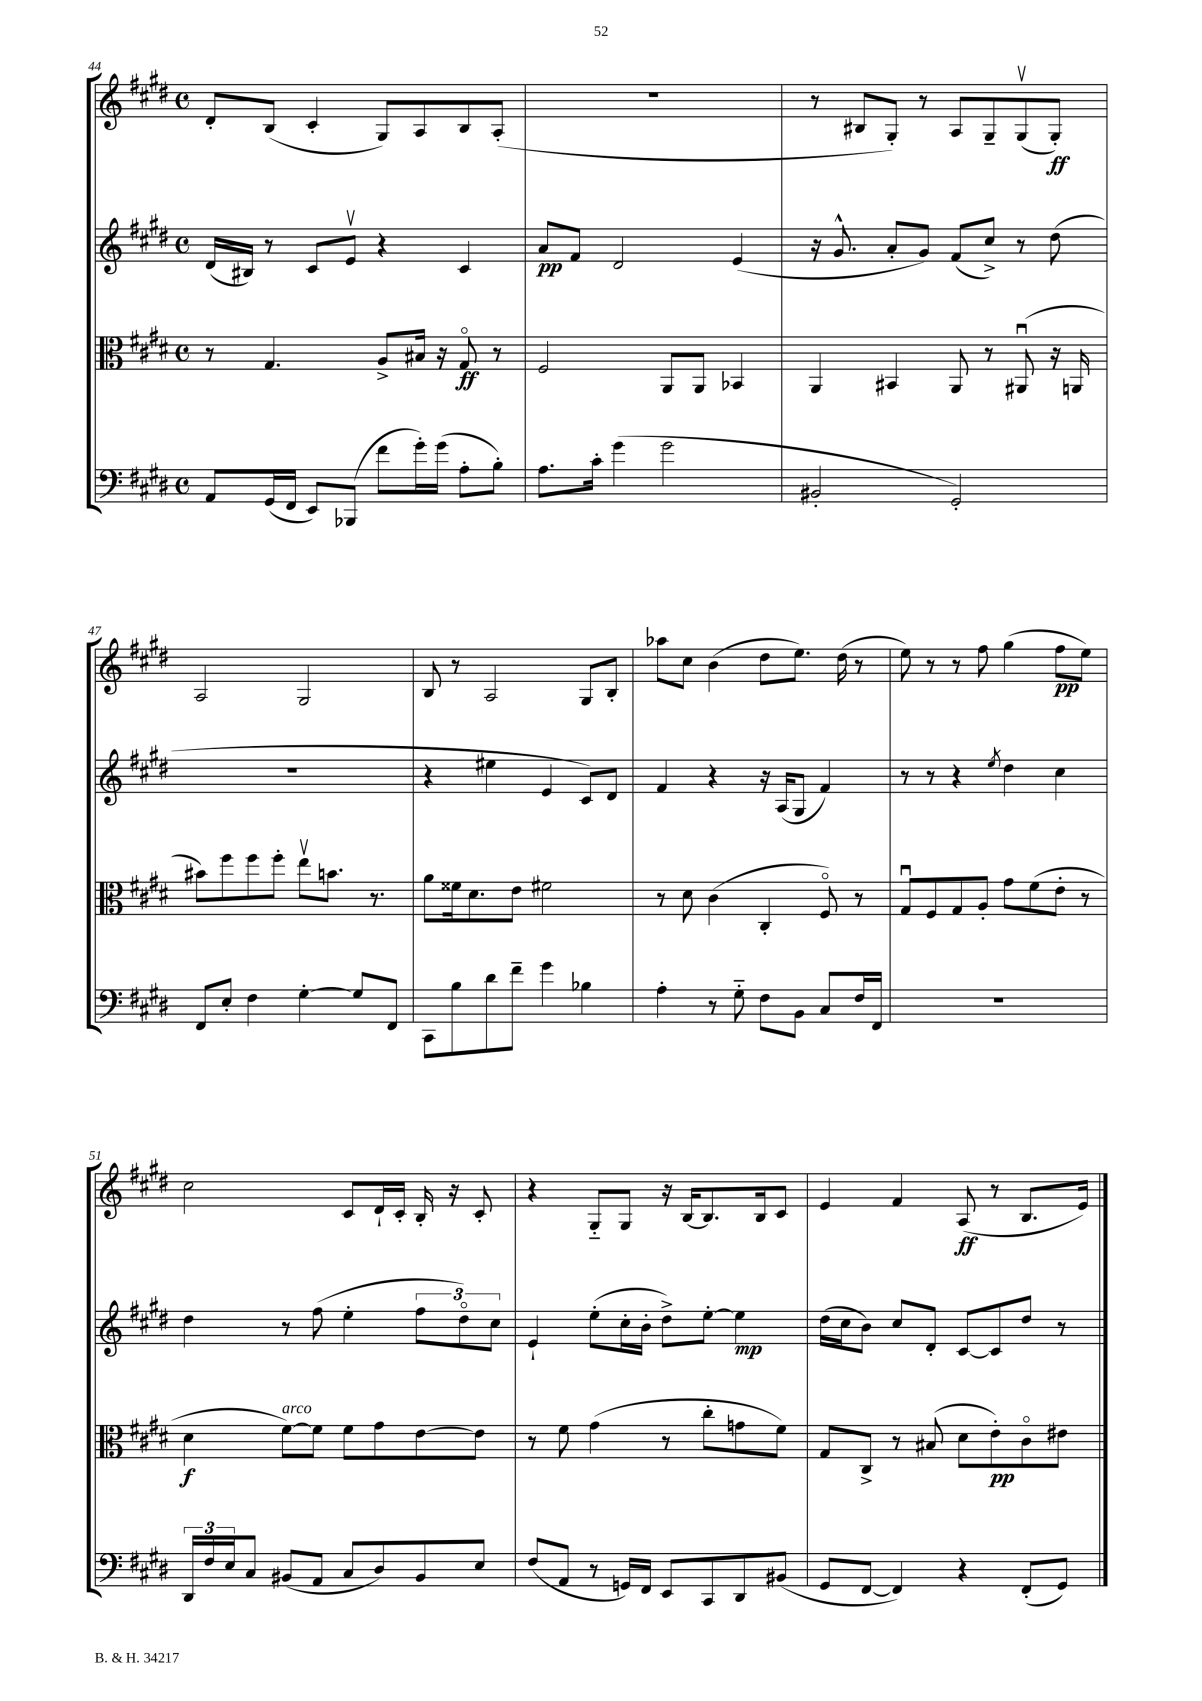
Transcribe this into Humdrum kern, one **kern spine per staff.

**kern	**kern	**kern	**kern
*staff4	*staff3	*staff2	*staff1
*clefF4	*clefC3	*clefG2	*clefG2
*k[f#c#g#d#]	*k[f#c#g#d#]	*k[f#c#g#d#]	*k[f#c#g#d#]
*M4/4	*M4/4	*M4/4	*M4/4
*met(c)	*met(c)	*met(c)	*met(c)
8AA/L	8r	(16d#/LL	8d#'/L
.	.	16B#/JJ)	.
(16GG#/L	4.G#/	8r	(8B/J
16FF#/JJ	.	.	.
8EE/L)	.	8c#/L	4c#'/
(8BBB-/J	.	8ev/J	.
8f#\L	8A^/L	4r	8G#/L)
16g#'\L)	16B#/Jk	.	8A/
(16g#\JJ	16r	.	.
8A'\L	8G#o/	4c#/	8B/
8B'\J)	8r	.	(8A'/J
=	=	=	=
8.A\L	2F#/	8a/L	1r
.	.	8f#/J	.
16c#'\Jk	.	.	.
(4g#\	.	2d#/	.
2g#\	8AA/L	.	.
.	8AA/J	.	.
.	4BB-/	(4e/	.
=	=	=	=
2BB#'/	4AA/	16r	8r
.	.	8.g#^^/	.
.	.	.	8B#/L
.	4BB#/	8a'/L	8G#'/J)
.	.	8g#/J)	8r
2GG#'/)	8AA/	(8f#/L	8A/L
.	8r	8cc#^/J)	8G#~/
.	(8AA#u/	8r	(8G#v/
.	16r	(8dd#\	8G#'/J)
.	16AA/	.	.
=	=	=	=
8FF#/L	8b#\L)	1r	2A/
8E'/J	8ff#\	.	.
4F#\	8ff#\	.	.
.	8ff#'\J	.	.
[4G#'\	8eev\L	.	2G#/
.	8.b\J	.	.
8G#/]L	.	.	.
.	8.r	.	.
8FF#/J	.	.	.
=	=	=	=
8CC#\L	8a\L	4r	8B/
8B\	16f##\k	.	8r
.	8.d#\	.	.
8d#\	.	4ee#\	2A/
8f#~\J	8e\J	.	.
4g#\	2f#\	4e/	.
4B-\	.	8c#/L)	8G#/L
.	.	8d#/J	8B'/J
=	=	=	=
4A'\	8r	4f#/	8aa-\L
.	8d#\	.	8cc#\J
8r	(4c#\	4r	(4b\
8G#'~\	.	.	.
8F#\L	4C#'/	16r	8dd#\L
.	.	(16A/LK	.
8BB\J	.	8G#/J	8.ee\J)
8C#/L	8F#o/)	4f#/)	.
.	.	.	(16dd#\
16F#/L	8r	.	8r
16FF#/JJ	.	.	.
=	=	=	=
1r	8G#u/L	8r	8ee\)
.	8F#/	8r	8r
.	8G#/	4r	8r
.	8A'/J	.	8ff#\
.	.	8qee/	.
.	8g#\L	4dd#\	(4gg#\
.	(8f#\	.	.
.	8e'\J	4cc#\	8ff#\L
.	8r	.	8ee\J)
=	=	=	=
24DD#/LL	4d#\	4dd#\	2cc#\
24F#/	.	.	.
24E/J	.	.	.
8C#/J	.	.	.
(8BB#/L	[8f#\L)	8r	.
8AA/J	8f#\]J	(8ff#\	.
8C#/L	8f#\L	4ee'\	8c#/L
8D#/)	8g#\	.	16d#`/L
.	.	.	16c#'/JJ
8BB#/	[8e\	12ff#\L	16B'/
.	.	.	16r
.	.	12dd#o\)	.
8E/J	8e\]J	.	8c#'/
.	.	12cc#\J	.
=	=	=	=
(8F#/L	8r	4e`/	4r
8AA/J	8f#\	.	.
8r	(4g#\	(8ee'\L	8G#'~/L
16GG/LL)	.	16cc#'\L	8G#/J
16FF#/JJ	.	16b'\JJ	.
8EE/L	8r	8dd#^\L)	16r
.	.	.	[16B/LK
8CC#/	8cc#'\L	[8ee'\J	8.B/]
8DD#/	8g\	4ee\]	.
.	.	.	16B/k
(8BB#/J	8f#\J)	.	8c#/J
=	=	=	=
8GG#/L	8G#/L	(16dd#\LL	4e/
.	.	16cc#\J	.
[8FF#/J	8C#^/J	8b\J)	.
4FF#/])	8r	8cc#/L	4f#/
.	(8B#/	8d#'/J	.
4r	8d#\L	[8c#/L	(8A/
.	8e'\)	8c#/]	8r
(8FF#'/L	8c#o\	8dd#/J	8.B/L
8GG#/J)	8e#\J	8r	.
.	.	.	16e/Jk)
==	==	==	==
*-	*-	*-	*-
